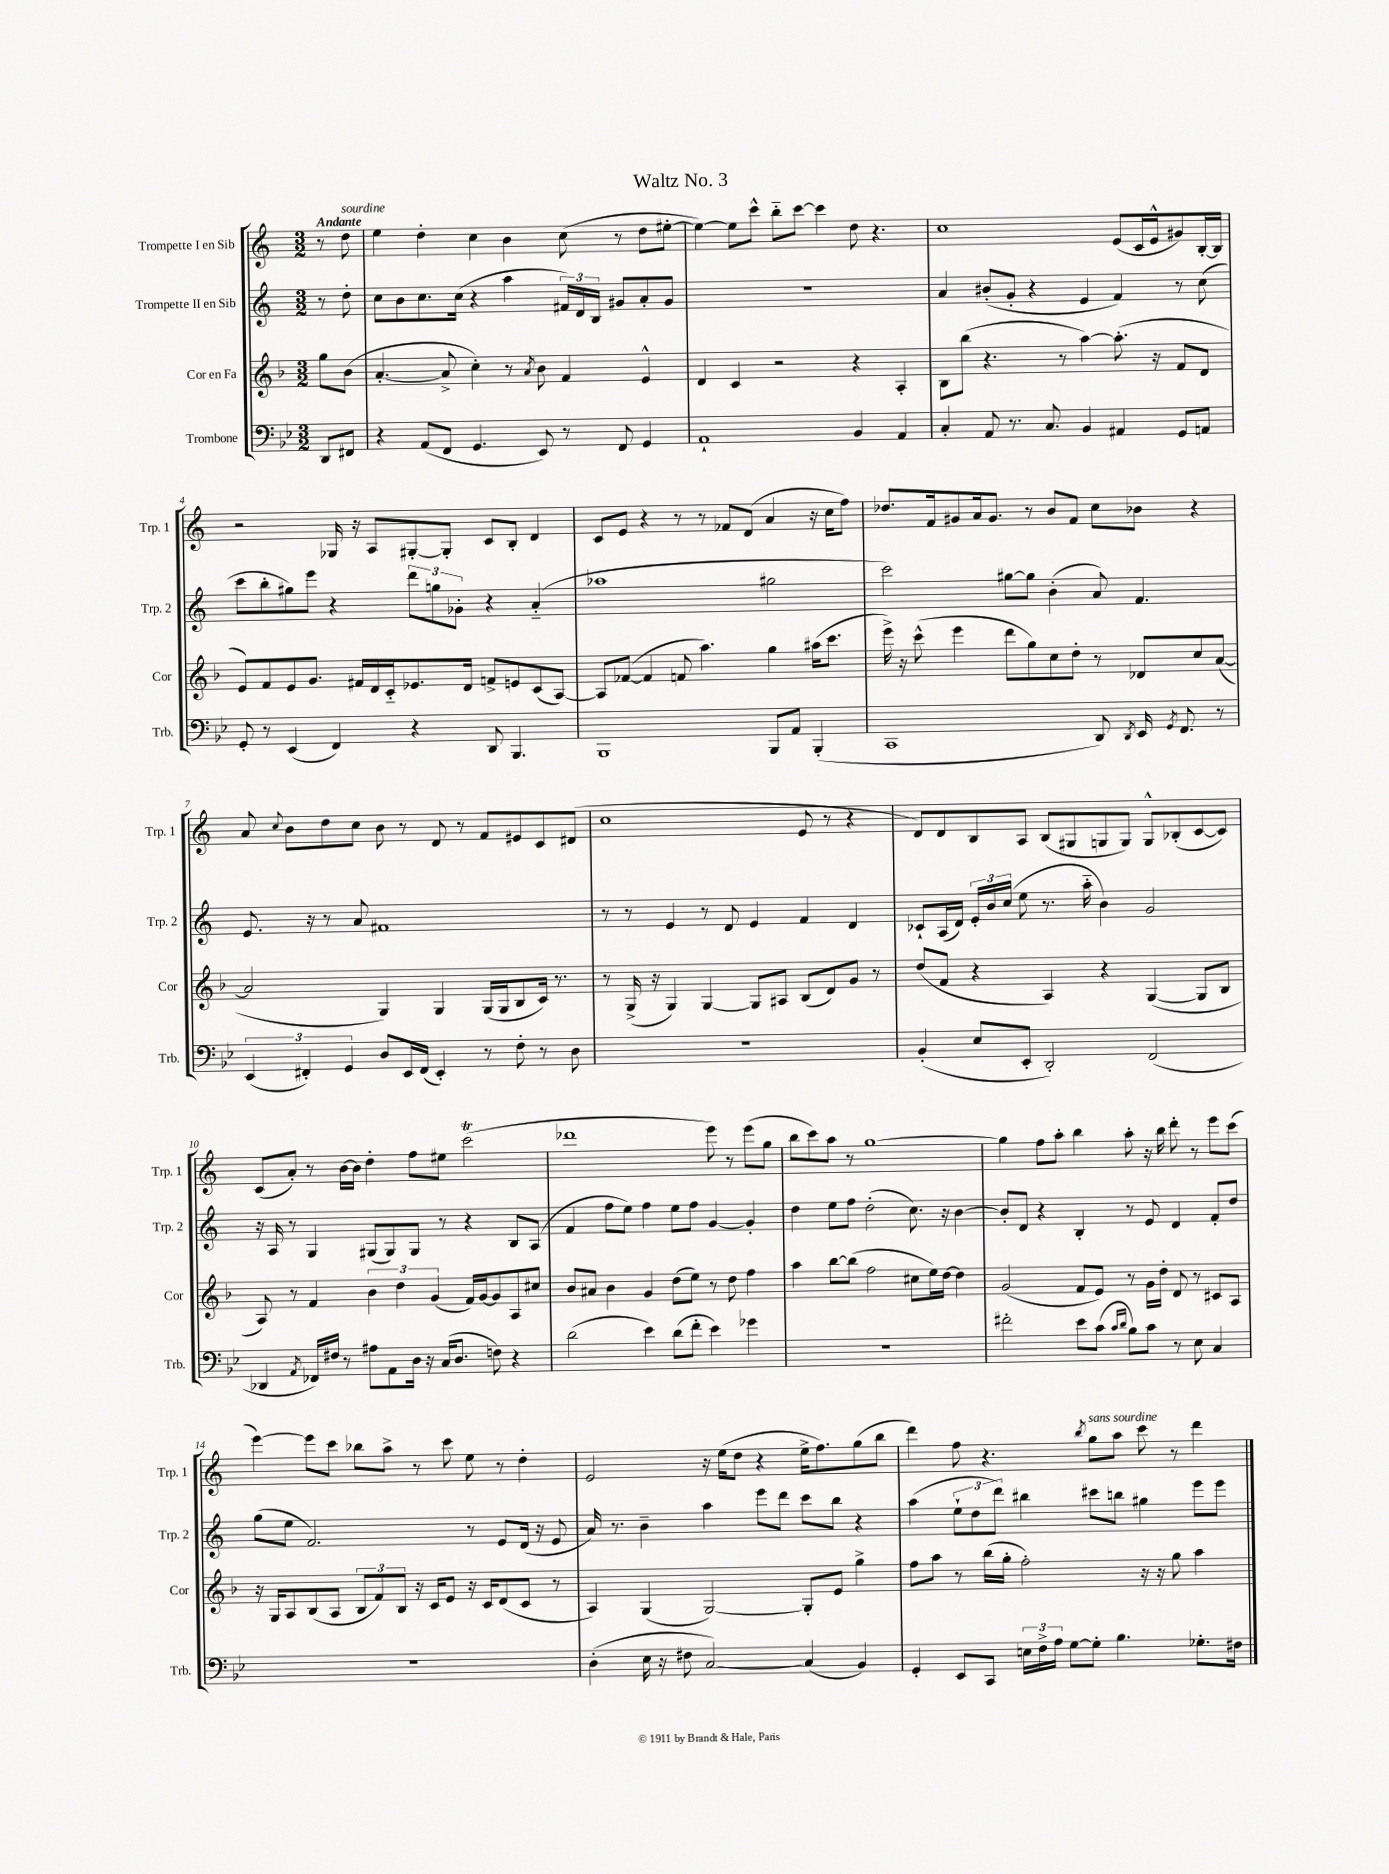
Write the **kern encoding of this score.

**kern	**kern	**kern	**kern
*staff4	*staff3	*staff2	*staff1
*clefF4	*clefG2	*clefG2	*clefG2
*k[b-e-]	*k[b-]	*k[]	*k[]
*M3/2	*M3/2	*M3/2	*M3/2
8DD	8gg	8r	8r
8FF#	(8b-	8dd'	8dd
=	=	=	=
4r	[4.a'	8cc	4ee
.	.	8b	.
(8AA	.	8.cc	4dd'
8FF	8a^]	.	.
.	.	(16cc	.
4.GG	4cc')	4r	4cc
.	8r	4aa	4b
.	8qa	.	.
8EE-)	8b-	.	.
8r	4f	24f#)	(8cc
.	.	24d	.
.	.	24B	.
8FF	.	8g#	8r
4GG	4e^^	8a'	8dd
.	.	8g#	[8ee#'
=	=	=	=
1AA`	4d	1.r	4ee#_)
.	4c	.	8ee#]
.	.	.	8ccc^^
.	2r	.	8bb'~
.	.	.	[8ccc
.	.	.	4ccc]
4BB-	4r	.	8dd
.	.	.	4.r
4AA	4A'	.	.
=	=	=	=
4C'	8B-	4a	1cc
.	(8bb-	.	.
8AA	4.r	(8b#'	.
8.r	.	8g'	.
.	.	4r	.
8.C	.	.	.
.	8r	.	.
4BB-	[4aa)	4e	.
4AA#	(8.aa']	4f)	(8e
.	.	.	16c
.	16r	.	16e^^
8GG	8f	8r	8g#)
8AA	8d	(8cc	[16B'
.	.	.	16B]
=	=	=	=
8GG'	8e)	8ccc	2r
8r	8f	8bb'	.
(4EE-	8e	8gg#)	.
.	8.g	8eee	.
4FF)	.	4r	16G-
.	16f#	.	16r
.	16d	.	8A
.	16c'~	.	.
4r	8.e-	12ddd	[8G#'
.	.	12gg	.
.	.	.	8G#']
.	.	12g-'	.
.	16d	.	.
8DD	8f^	4r	8c
4.BBB-	8e	.	8B'
.	(8c	(4a'~	4d
.	[8A)	.	.
=	=	=	=
1BBB-	8A]	1aa-	8c
.	([8f-	.	8e
.	4f-]	.	4r
.	8f	.	8r
.	4.aa)	.	8r
.	.	.	8f-
.	.	.	(8d
8BBB-	4gg	2gg#	4a
8AA	.	.	.
(4BBB-'	(16aa#	.	16r
.	8.ccc	.	16cc
.	.	.	8ff)
=	=	=	=
1CC	16eee^)	2ccc)	8.dd-
.	16r	.	.
.	(8ccc^^	.	.
.	.	.	16f
.	4eee	.	8g#
.	.	.	16a
.	.	.	8.g#
.	8ddd	[8gg#	.
.	8gg)	8gg#]	8r
.	8cc	(4b'	8b
.	8dd'	.	8f
8DD)	8r	8a)	8cc
8qDD	.	.	.
16EE-	8d-	4.f	8b-
8qGG	.	.	.
8.FF	.	.	.
.	8cc	.	4r
8r	([8a	.	.
=	=	=	=
(6EE-	2a]	8.e	8a
.	.	.	8qqcc
.	.	.	8b
6FF#')	.	.	.
.	.	16r	.
.	.	8r	8dd
6GG	.	.	.
.	.	8a	8cc
8D	4G)	1f#	8b
16EE-	.	.	8r
(16FF#	.	.	.
4EE-')	4G	.	8d
.	.	.	8r
8r	(16G	.	8f
.	16G	.	.
8F'	8B-	.	8e#
8r	16c)	.	8c
.	8.r	.	.
8D	.	.	(8d#
=	=	=	=
1.r	8r	8r	1cc
.	(16G^	8r	.
.	16r	.	.
.	4G)	4e	.
.	[4G	8r	.
.	.	8d	.
.	8G]	4e	.
.	8A#	.	.
.	(8B-	4f	8e
.	8d)	.	8r
.	8g	4d	4r
.	8r	.	.
=	=	=	=
(4BB-'	(8dd	8c-`	8d)
.	8f	(16A	8d
.	.	16d)	.
8E-	4r	24e'	8B
.	.	24b	.
.	.	(24cc	.
8EE-'	.	8ee	8A
2DD')	4A)	8.r	(8B
.	.	.	8G#
.	.	16aa'~	.
.	4r	4b)	8G
.	.	.	8G)
(2FF	([4G	2g	8G^^
.	.	.	(8B-'
.	8G]	.	[8c
.	8B-	.	8c])
=	=	=	=
4DD-	8A)	16r	(8c
.	.	16A	.
.	8r	8r	8a')
8qAA	.	.	.
16FF-)	4f	4G	8r
16F#	.	.	.
8r	.	.	[16b
.	.	.	16b]
8A#	6b-	(8G#	4dd'
8AA	.	8G#)	.
.	6dd	.	.
16D	.	8G#	8ff
16r	.	.	.
.	(6g	.	.
(16C	.	8r	8ee#
8.D	.	.	.
.	16f)	4r	(2ccc
.	[16g	.	.
8F)	8g]	.	.
4r	8A	8B	.
.	8cc#	(8A	.
=	=	=	=
(2d	8b-	4f	1ddd-
.	8a#	.	.
.	4b-	8ff	.
.	.	8ee)	.
4e-)	4g	4ff	.
(8d	(8dd	8ee	.
8f'	8ee)	8ff	.
4e-)	8r	[4g	8eee)
.	8dd	.	8r
4g-	4ff	4g']	(8eee
.	.	.	8gg
=	=	=	=
1.r	4aa	4dd	8bb
.	.	.	8ccc)
.	[8bb-	8ee	8aa
.	(8bb-]	8ff	8r
.	2ff	(2dd'	[1gg
.	8cc#	8.cc)	.
.	16ee)	.	.
.	[16dd	16r	.
.	4dd]	[4b	.
=	=	=	=
2f#'	(2g	8b']	4gg]
.	.	8d	.
.	.	4r	8ff
.	.	.	8aa'
8e-	8f	4B'	4bb
(8c	8e)	.	.
16qqc	.	.	.
16qqd	.	.	.
8B-)	8r	8r	8aa'
8c	16g	8e	16r
.	16dd'	.	16bb
8r	8d	4d	8ddd'
8E-	8r	.	8r
4C	8c#	8f'	8eee
.	8A	8dd	(8ccc
=	=	=	=
1.r	16r	(8gg	[4eee)
.	16G	.	.
.	8A	8ee	.
.	(8B-	2.f)	8eee]
.	8A	.	8ccc
.	12B-	.	8bb-
.	12f)	.	.
.	.	.	8aa^
.	12B-	.	.
.	16r	.	8r
.	16c	.	.
.	8e	.	8ccc
.	16r	8r	8ee
.	16c	.	.
.	(8d	8e	8r
.	8c	(16d	4dd'
.	.	16r	.
.	8r	8e	.
=	=	=	=
(4D'	4A)	16a)	2e
.	.	8.r	.
16E-	(4G	4b~	.
16r	.	.	.
8F#	.	.	.
[2C)	[2G)	4aa	16r
.	.	.	(16ee
.	.	.	8dd
.	.	8eee	4r
.	.	8ddd	.
(4C]	8G']	8ccc	16ee^
.	.	.	8.ff)
.	8e	8bb	.
4BB-)	4gg^	4r	(8gg
.	.	.	8bb
=	=	=	=
4GG'	8ff	(4aa	4ddd)
.	8aa	.	.
8EE-	8r	12ee`	8ff
.	.	12dd	.
8CC	(16bb-	.	4.r
.	.	12ddd)	.
.	16gg'	.	.
24E	2ff')	4bb#	.
24F^	.	.	.
24A	.	.	.
[8G	.	.	.
.	.	.	8qbb
8G']	.	8ccc#	8gg
4.B-	.	8bb	8aa
.	16r	4gg#	8ccc
.	16r	.	.
.	8gg	.	8r
8.G-'	4aa	8eee	4ddd
.	.	8eee	.
16F#	.	.	.
==	==	==	==
*-	*-	*-	*-
